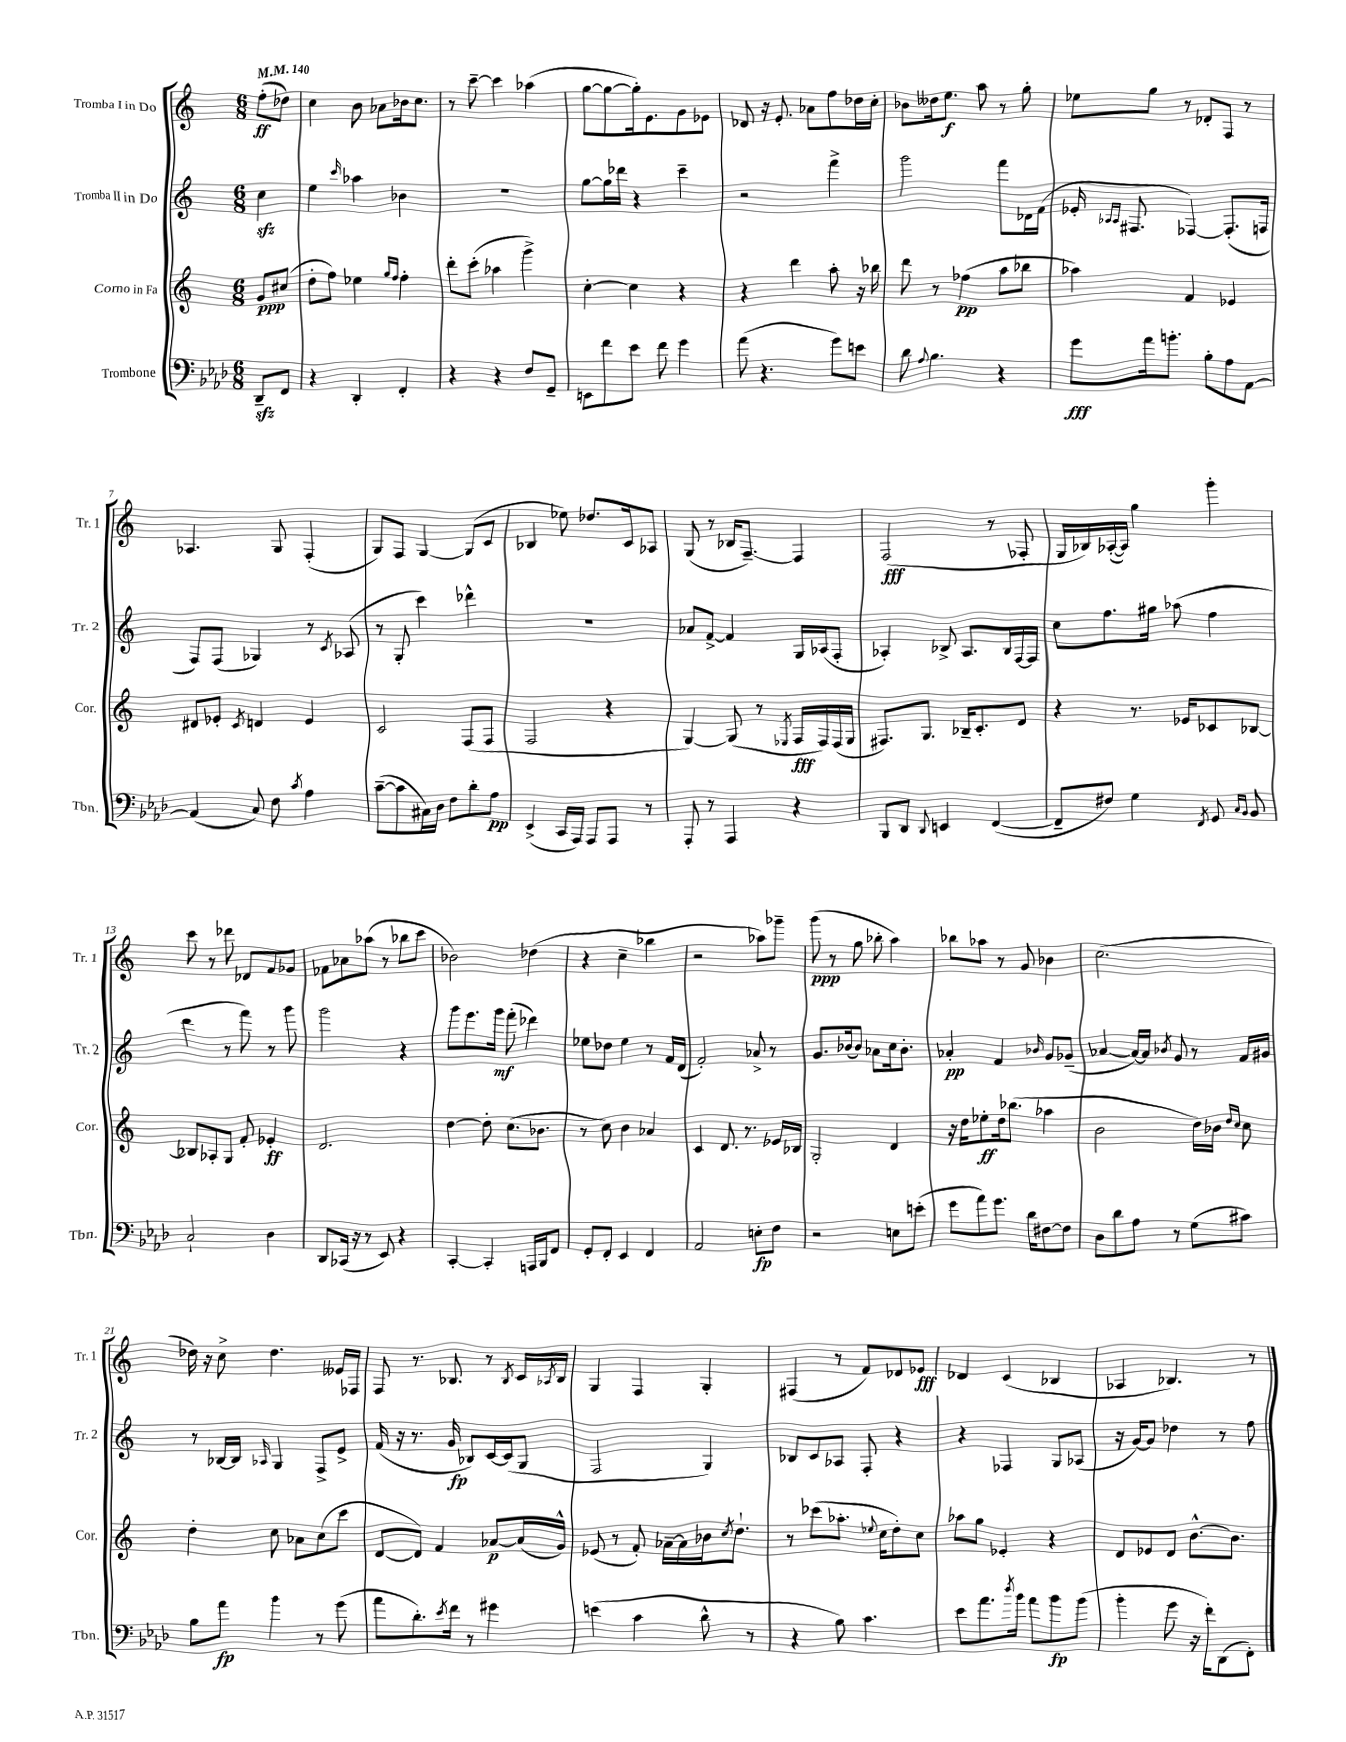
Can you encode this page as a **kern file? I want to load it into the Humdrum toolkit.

**kern	**dynam	**kern	**dynam	**kern	**dynam	**kern	**dynam
*part4	*part4	*part3	*part3	*part2	*part2	*part1	*part1
*staff4	*staff4	*staff3	*staff3	*staff2	*staff2	*staff1	*staff1
*I"Trombone	*	*I"Corno in Fa	*	*I"Tromba II in Do	*	*I"Tromba I in Do	*
*I'Tbn.	*	*I'Cor.	*	*I'Tr. 2	*	*I'Tr. 1	*
*clefF4	*	*clefG2	*	*clefG2	*	*clefG2	*
*k[b-e-a-d-]	*	*k[]	*	*k[]	*	*k[]	*
*M6/8	*	*M6/8	*	*M6/8	*	*M6/8	*
*MM140	*	*MM140	*	*MM140	*	*MM140	*
=	=	=	=	=	=	=	=
8DD-zz~/L	.	8g/L	ppp	4cczz\	.	(8ff'\L	ff
8FF/J	.	(8cc#X/J	.	.	.	8dd-X\J)	.
=1	=1	=1	=1	=1	=1	=1	=1
4r	.	8dd'\L	.	4ee\	.	4cc\	.
.	.	8ff\J)	.	.	.	.	.
.	.	.	.	16qqccc/	.	.	.
4DD-'/	.	4ee-X\	.	4aa-X\	.	8b\	.
.	.	.	.	.	.	8a-X\L	.
.	.	16qqgg/LL	.	.	.	.	.
.	.	16qqff/JJ	.	.	.	.	.
4FF'/	.	4ff'\	.	4b-X\	.	16b-X\k	.
.	.	.	.	.	.	8.cc\J	.
=2	=2	=2	=2	=2	=2	=2	=2
4r	.	8ddd'\L	.	2.r	.	8r	.
.	.	(8ccc'\J	.	.	.	[8ccc~\	.
4r	.	4aa-X\	.	.	.	4ccc\]	.
8F/L	.	4ggg^\)	.	.	.	(4aa-X\	.
8GG~/J	.	.	.	.	.	.	.
=3	=3	=3	=3	=3	=3	=3	=3
8EEn\L	.	[4cc'\	.	[8gg\L	.	[8gg\L	.
8f\	.	.	.	16gg\L]	.	8gg\_	.
.	.	.	.	16ddd-X\JJ	.	.	.
8e-\J	.	4cc\]	.	4r	.	16gg'\k])	.
.	.	.	.	.	.	8.e\	.
8f\	.	.	.	.	.	.	.
4g\	.	4r	.	4ccc~\	.	8g\	.
.	.	.	.	.	.	8e-X\J	.
=4	=4	=4	=4	=4	=4	=4	=4
(8a-\	.	4r	.	2r	.	8d-X/	.
4.r	.	.	.	.	.	16r	.
.	.	.	.	.	.	8.e'/	.
.	.	4ddd\	.	.	.	.	.
.	.	.	.	.	.	8a-X\L	.
8g\L)	.	8aa'\	.	4fff^\	.	8ff\	.
8en\J	.	16r	.	.	.	16dd-X\L	.
.	.	16bb-X\	.	.	.	16cc'\JJ	.
=5	=5	=5	=5	=5	=5	=5	=5
8d-\	.	8ddd\	.	2ggg\	.	8b-X\L	.
8qqA-/	.	.	.	.	.	.	.
4.B-\	.	8r	.	.	.	16dd--X\k	.
.	.	.	.	.	.	8.ee\J	f
.	.	(4ff-X\	pp	.	.	.	.
.	.	.	.	.	.	8aa\	.
4r	.	8aa\L	.	8fff\L	.	8r	.
.	.	8bb-X\J	.	16d-X\L	.	8gg'\	.
.	.	.	.	(16f\JJ	.	.	.
=6	=6	=6	=6	=6	=6	=6	=6
8g\L	fff	4aa-X\)	.	16e-X'/	.	8ee-X\L	.
.	.	.	.	16qqA-X/LL	.	.	.
.	.	.	.	16qqA-/JJ	.	.	.
.	.	.	.	8.F#X/	.	.	.
16a-\k	.	.	.	.	.	8gg\J	.
8.bn'\J	.	.	.	.	.	.	.
.	.	4f/	.	[4F-X/)	.	8r	.
8B-'\L	.	.	.	.	.	8d-X'/L	.
8A-\	.	4e-X/	.	(8.F-'/L]	.	8F/J	.
[8AA-\J	.	.	.	.	.	8r	.
.	.	.	.	16Fn/Jk	.	.	.
!!LO:LB:g=z
=7	=7	=7	=7	=7	=7	=7	=7
(4AA-/]	.	8d#X/L	.	8F/L)	.	4.A-X/	.
.	.	8e-X'/J	.	(8F/J	.	.	.
.	.	8qc/	.	.	.	.	.
8C/)	.	4dn/	.	4G-X/)	.	.	.
8F\	.	.	.	.	.	8G/	.
8qc/	.	.	.	.	.	.	.
4A-\	.	4e-/	.	8r	.	(4F'/	.
.	.	.	.	8qc/	.	.	.
.	.	.	.	(8A-X/	.	.	.
=8	=8	=8	=8	=8	=8	=8	=8
([8c~\L	.	2c/	.	8r	.	8G/L)	.
8c\]	.	.	.	8G'/	.	8F/J	.
16C#X\L)	.	.	.	4ccc\)	.	[4G/	.
16D-\JJ	.	.	.	.	.	.	.
8F\L	.	.	.	.	.	.	.
8d-'\	.	(8F/L	.	4ddd-X^^\	.	(8G/L]	.
8A-\J	pp	8F/J	.	.	.	8c/J	.
=9	=9	=9	=9	=9	=9	=9	=9
(4EE-^/	.	2F/	.	2.r	.	4B-X/	.
16CC/LL	.	.	.	.	.	8ee-X\)	.
16AAA-/JJ)	.	.	.	.	.	.	.
8AAA-/L	.	.	.	.	.	8.dd-X/L	.
8AAA-/J	.	4r	.	.	.	.	.
.	.	.	.	.	.	16c/k	.
8r	.	.	.	.	.	8A-X/J	.
=10	=10	=10	=10	=10	=10	=10	=10
8AAA-'/	.	[4G/)	.	8a-X/L	.	(8G/	.
8r	.	.	.	[8f^/J	.	8r	.
4AAA-/	.	(8G/]	.	4f/]	.	16B-X/KL	.
.	.	.	.	.	.	[8.F~/J)	.
.	.	8r	.	.	.	.	.
.	.	8qE-X/	.	.	.	.	.
4r	.	16F/LL	fff	16G/LL	.	4F/]	.
.	.	16F/)	.	(16A-X/J	.	.	.
.	.	(16F/	.	8F'/J	.	.	.
.	.	16G/JJ	.	.	.	.	.
=11	=11	=11	=11	=11	=11	=11	=11
8BBB-/L	.	8.F#X/L)	.	4A-X'/)	.	(2F/	fff
8DD-/J	.	.	.	.	.	.	.
.	.	8.G/J	.	.	.	.	.
8qqDD-/	.	.	.	.	.	.	.
4EEn/	.	.	.	8B-X^/	.	.	.
.	.	16B-X~/KL	.	8.A-/L	.	.	.
.	.	8.c'/	.	.	.	.	.
([4FF/	.	.	.	.	.	8r	.
.	.	.	.	16B-/L	.	.	.
.	.	8d/J	.	[16F/	.	8F-X'/	.
.	.	.	.	16F/JJ]	.	.	.
=12	=12	=12	=12	=12	=12	=12	=12
8FF~/L]	.	4r	.	8cc\L	.	16G/LL	.
.	.	.	.	.	.	16B-X/)	.
8F#X/J)	.	.	.	8.ff\	.	([16A-X'/	.
.	.	.	.	.	.	16A-/JJ])	.
4G\	.	8.r	.	.	.	4gg\	.
.	.	.	.	16gg#X\Jk	.	.	.
.	.	.	.	(8aa-X\	.	.	.
.	.	16e-X/KL	.	.	.	.	.
8qFF/	.	.	.	.	.	.	.
8GG/	.	8c-X/	.	4ff\	.	4ggg'\	.
16qqC/LL	.	.	.	.	.	.	.
16qqBB-/JJ	.	.	.	.	.	.	.
8BB-/	.	[8B-X/J	.	.	.	.	.
!!LO:LB:g=z
=13	=13	=13	=13	=13	=13	=13	=13
2C`/	.	8B-X/L]	.	4ddd\	.	8ccc\	.
.	.	8A-X'/	.	.	.	8r	.
.	.	8G/J	.	8r	.	8ddd-X\	.
.	.	8f'/	.	8fff\)	.	8d-X/L	.
4D-\	.	4e-X'/	ff	8r	.	8f/	.
.	.	.	.	8ggg\	.	8g-X/J	.
=14	=14	=14	=14	=14	=14	=14	=14
8DD-/L	.	2.d/	.	2ggg\	.	8f-X\L	.
(16CC-X/Jk	.	.	.	.	.	8a-X\	.
16r	.	.	.	.	.	.	.
8r	.	.	.	.	.	(8aa-X\J	.
8EE-/)	.	.	.	.	.	8r	.
4r	.	.	.	4r	.	8bb-X\L	.
.	.	.	.	.	.	8ccc\J	.
=15	=15	=15	=15	=15	=15	=15	=15
[4CC'/	.	[4dd\	.	8ggg\L	.	2b-X\)	.
.	.	.	.	8.eee\	.	.	.
4CC'/]	.	8dd'\]	.	.	.	.	.
.	.	.	.	16ggg\Jk	mf	.	.
.	.	(8.cc\L	.	(8fff'\	.	.	.
16AAAn/LL	.	.	.	4ddd-X\)	.	(4dd-X\	.
16BBB-/J	.	8.b-X\J	.	.	.	.	.
8FF/J	.	.	.	.	.	.	.
=16	=16	=16	=16	=16	=16	=16	=16
8GG'/L	.	8r	.	8ee-X\L	.	4r	.
8FF'/J	.	8cc\)	.	8dd-X\J	.	.	.
4EE-/	.	4b\	.	4ee-\	.	4cc~\	.
4FF/	.	4a-X/	.	8r	.	4bb-X\	.
.	.	.	.	16f/LL	.	.	.
.	.	.	.	(16d/JJ	.	.	.
=17	=17	=17	=17	=17	=17	=17	=17
2AA-/	.	4c/	.	2f'/)	.	2r	.
.	.	8.d/	.	.	.	.	.
.	.	8.r	.	.	.	.	.
8En'\L	fp	.	.	8a-X^/	.	8aa-X\L)	.
8F\J	.	16e-X/LL	.	8r	.	8ggg-X~\J	.
.	.	16B-X/JJ	.	.	.	.	.
=18	=18	=18	=18	=18	=18	=18	=18
2r	.	2G'/	.	8.g/L	.	(8ggg\	ppp
.	.	.	.	.	.	8r	.
.	.	.	.	(16b-X/k	.	.	.
.	.	.	.	8b-/J)	.	8gg\	.
.	.	.	.	8a-X\L	.	8bb-X'\	.
8En\L	.	4d/	.	16cc\k	.	4aa\)	.
.	.	.	.	8.b-'\J	.	.	.
(8en'\J	.	.	.	.	.	.	.
=19	=19	=19	=19	=19	=19	=19	=19
8g\L	.	16r	.	4a-X'/	pp	8bb-X\L	.
.	.	16dd\KL	.	.	.	.	.
8a-\)	.	8ee-X'\	ff	.	.	8aa-X\J	.
8.g\J	.	16dd\k	.	4f/	.	8r	.
.	.	(8.bb-X\J	.	.	.	.	.
.	.	.	.	.	.	8g/	.
16d-\KL	.	.	.	.	.	.	.
.	.	.	.	16qqb-X/	.	.	.
[8F#X\	.	4aa-X\	.	8g/L	.	4b-X\	.
8F#\J]	.	.	.	(8g-X~/J	.	.	.
=20	=20	=20	=20	=20	=20	=20	=20
8D-\L	.	2b\	.	[4a-X/	.	(2.cc\	.
8d-\	.	.	.	.	.	.	.
8A-\J	.	.	.	16a-/LL_)	.	.	.
.	.	.	.	16a-/JJ]	.	.	.
.	.	.	.	8qb-X/	.	.	.
8r	.	.	.	8g/	.	.	.
(8G\L	.	16dd\LL)	.	8r	.	.	.
.	.	16b-X\JJ	.	.	.	.	.
.	.	16qqdd/LL	.	.	.	.	.
.	.	16qqcc/JJ	.	.	.	.	.
8c#X\J)	.	8cc\	.	16f/LL	.	.	.
.	.	.	.	16g#X/JJ	.	.	.
!!LO:LB:g=z
=21	=21	=21	=21	=21	=21	=21	=21
8B-\L	.	4dd'\	.	8r	.	16dd-X\)	.
.	.	.	.	.	.	16r	.
8a-\J	fp	.	.	[16B-X/LL	.	8cc^\	.
.	.	.	.	16B-/JJ]	.	.	.
.	.	.	.	16qqA-X/	.	.	.
4b-\	.	8cc\	.	4G/	.	4.dd-\	.
.	.	8a-X\L	.	.	.	.	.
8r	.	(8cc\	.	8F^/L	.	.	.
(8g\	.	8ccc\J	.	8e^/J	.	16e--X/LL	.
.	.	.	.	.	.	16F-X/JJ	.
=22	=22	=22	=22	=22	=22	=22	=22
8a-\L	.	[8d/L	.	(16f/	.	8F/	.
.	.	.	.	16r	.	.	.
8.d-'\)	.	8d/J])	.	8.r	.	8.r	.
.	.	4f/	.	.	.	.	.
8qe-/	.	.	.	.	.	.	.
16f\Jk	.	.	.	16g/	fp	8.B-X/	.
8r	.	.	.	8B-X/L)	.	.	.
4g#X\	.	[8a-X/L	p	[16c/L	.	8r	.
.	.	.	.	(16c/J]	.	.	.
.	.	.	.	.	.	8qB-/	.
.	.	(16a-/L]	.	8G/J	.	16c/LL	.
.	.	.	.	.	.	8qA-X/	.
.	.	16g^^/JJ)	.	.	.	16B-/JJ	.
=23	=23	=23	=23	=23	=23	=23	=23
(4en\	.	(8e-X/	.	2F/	.	4G/	.
.	.	8r	.	.	.	.	.
4c\	.	8f'/)	.	.	.	4F/	.
.	.	[16a-X~\LL	.	.	.	.	.
.	.	16a-\]	.	.	.	.	.
8d-^^\	.	16b-X\J	.	4G/)	.	4G'/	.
.	.	8qcc/	.	.	.	.	.
.	.	8.dd`\J	.	.	.	.	.
8r	.	.	.	.	.	.	.
=24	=24	=24	=24	=24	=24	=24	=24
4r	.	8r	.	8B-X/L	.	(4F#X/	.
.	.	(8ccc-X\L	.	8c/	.	.	.
8B-\)	.	8.aa-X'\J	.	8A-X/J	.	8r	.
4.c\	.	.	.	8F'/	.	8f/L)	.
.	.	8qqee-X/	.	.	.	.	.
.	.	16cc\KL	.	.	.	.	.
.	.	8dd'\)	.	4r	.	8d-X/	.
.	.	8cc\J	.	.	.	8e-X/J	fff
=25	=25	=25	=25	=25	=25	=25	=25
8e-\L	.	8aa-X\L	.	4r	.	4d-X/	.
8.a-\	.	8gg\J	.	.	.	.	.
.	.	4e-X'/	.	4F-X/	.	(4c/	.
8qdd-/	.	.	.	.	.	.	.
16b-\Jk	.	.	.	.	.	.	.
8a-\L	.	.	.	.	.	.	.
8b-\	fp	4r	.	8G/L	.	4B-X/	.
(8b-\J	.	.	.	(8A-X/J	.	.	.
=26	=26	=26	=26	=26	=26	=26	=26
4b-'\	.	8d/L	.	16r	.	4A-X/	.
.	.	.	.	[16g/KL)	.	.	.
.	.	8e-X/	.	8g/J]	.	.	.
8g\	.	8d/J	.	4dd-X\	.	4.B-X/)	.
16r	.	[8.b^^\L	.	.	.	.	.
16f'\KL)	.	.	.	.	.	.	.
(8DD-\	.	.	.	8r	.	.	.
.	.	8.b\J]	.	.	.	.	.
8FF'\J)	.	.	.	8ff\	.	8r	.
==	==	==	==	==	==	==	==
*-	*-	*-	*-	*-	*-	*-	*-
